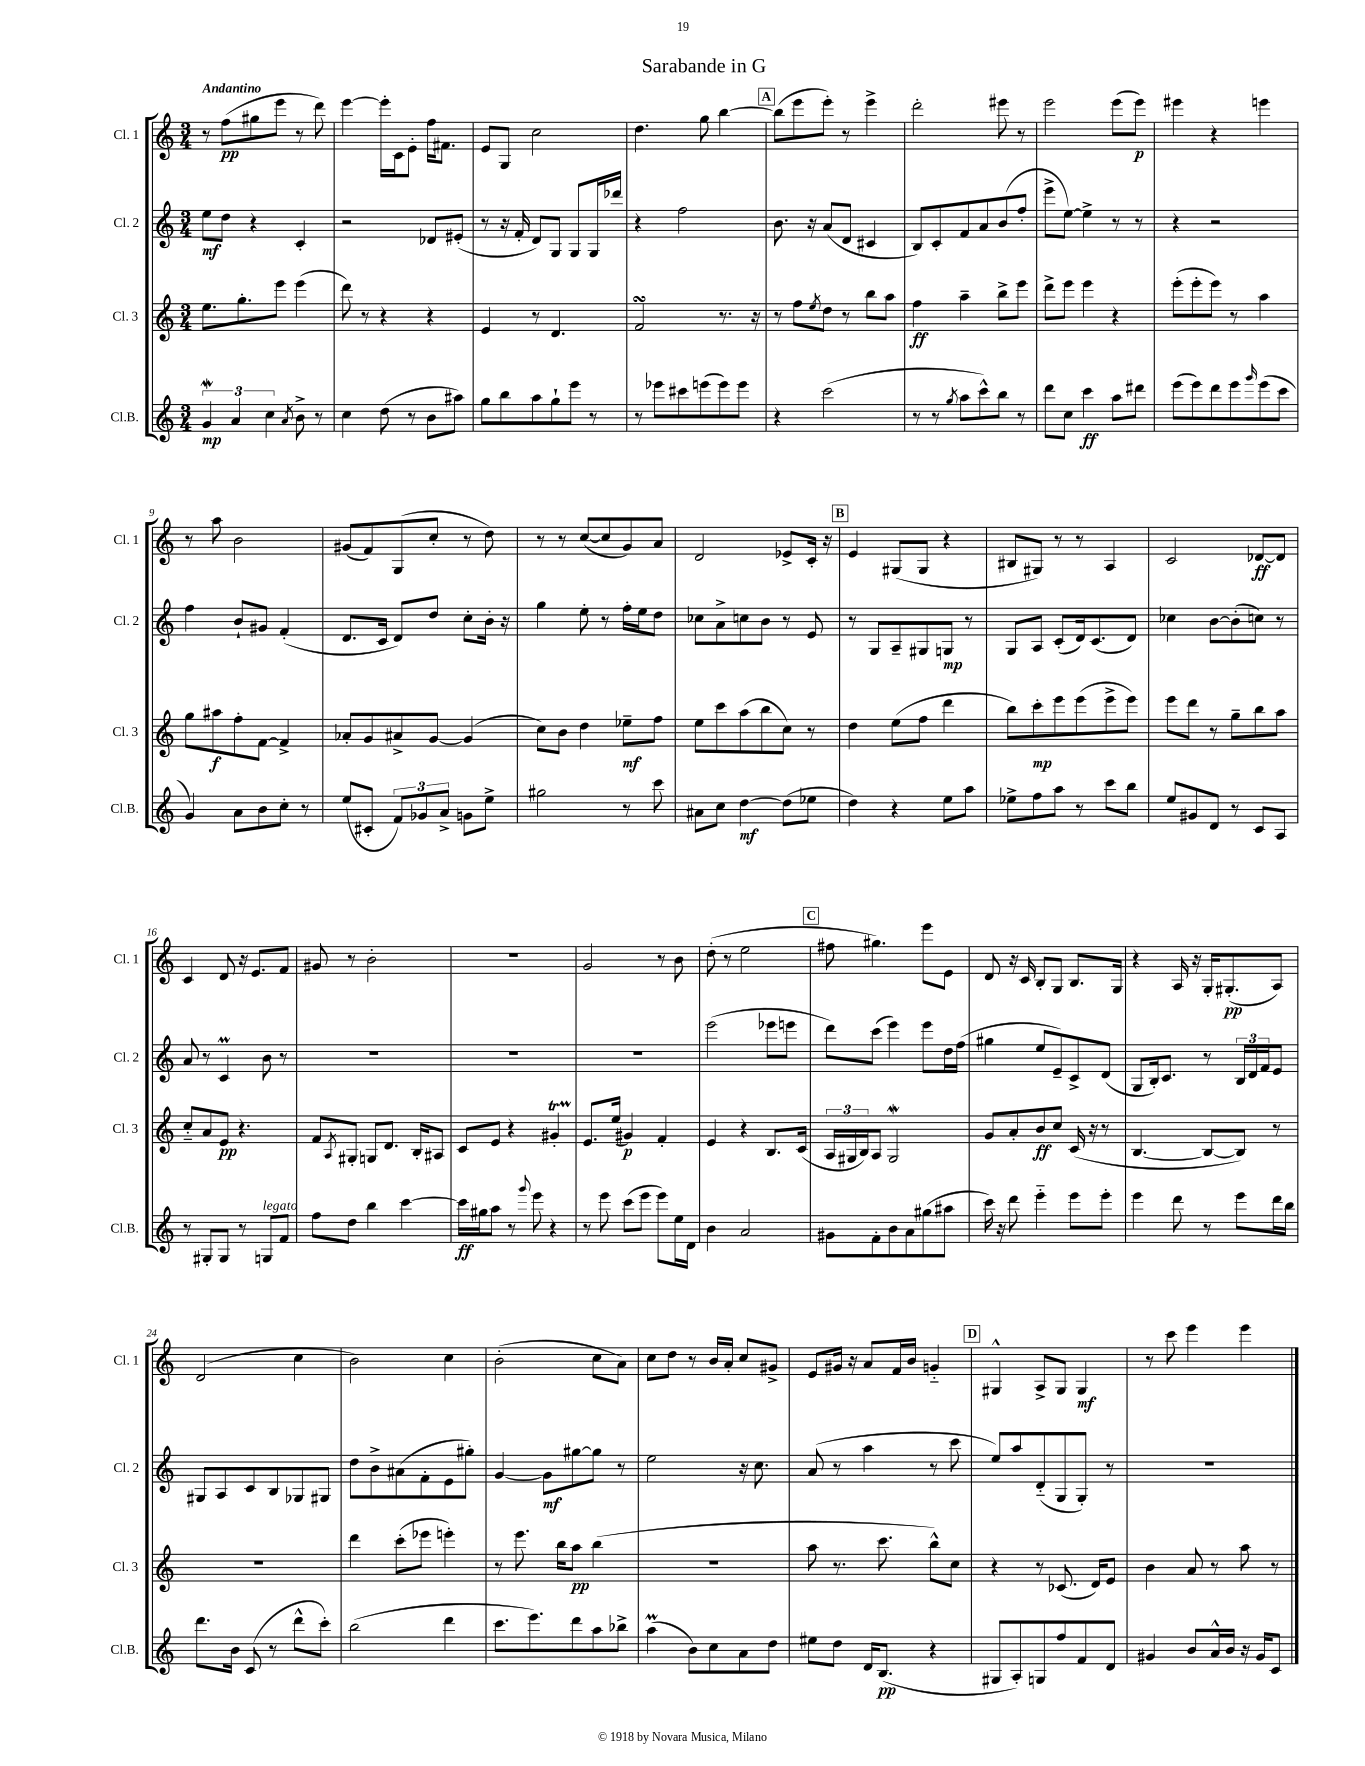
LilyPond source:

\header { title = "Sarabande in G" }
<<
\new StaffGroup <<
\new Staff = "s0" \with { instrumentName = "Cl. 1" shortInstrumentName = "Cl. 1" } {
    \clef treble \key c \major \numericTimeSignature \time 3/4 \tempo "Andantino"
    r8 f''8\pp( gis''8 e'''8 r8 d'''8) |
    e'''4~ e'''16-. c'16 e'8-. f''16 fis'8. |
    e'8 g8 c''2 |
    d''4. g''8 b''4~ |
    \mark \markup { \box "A" } b''8( e'''8 e'''8-.) r8 e'''4-> |
    d'''2-. eis'''8 r8 |
    e'''2 e'''8( e'''8\p) |
    eis'''4 r4 e'''4 |
    r8 a''8 b'2 |
    gis'8( f'8) g8( c''8-. r8 d''8) |
    r8 r8 c''8~( c''8 g'8) a'8 |
    d'2 ees'8-> c'16-. r16 |
    \mark \markup { \box "B" } e'4 gis8( gis8 r4 |
    bis8 gis8) r8 r8 a4 |
    c'2 des'8~\ff des'8 |
    c'4 d'8 r16 e'8. f'8 |
    gis'8 r8 b'2-. |
    R2. |
    g'2 r8 b'8 |
    d''8-.( r8 e''2 |
    \mark \markup { \box "C" } fis''8 gis''4.) e'''8 e'8 |
    d'8 r16 c'16 b8-. g8 b8. g16 |
    r4 a16 r16 g16-. gis8.-.\pp( a8) |
    d'2( c''4 |
    b'2) c''4 |
    b'2-.( c''8 a'8) |
    c''8 d''8 r8 b'16 a'16-. c''8 gis'8-> |
    e'8 gis'16 r16 a'8 f'16 b'16 g'4-_ |
    \mark \markup { \box "D" } gis4-^ a8-> gis8 gis4\mf |
    r8 c'''8 e'''4 e'''4 \bar "|." |
}
\new Staff = "s1" \with { instrumentName = "Cl. 2" shortInstrumentName = "Cl. 2" } {
    \clef treble \key c \major \numericTimeSignature \time 3/4
    e''8\mf d''8 r4 c'4-. |
    r2 des'8 eis'8-.( |
    r8 r16 f'16-. d'8) g8 g8 g16 des'''16 |
    r4 f''2 |
    \mark \markup { \box "A" } b'8. r16 a'8( d'8 cis'4 |
    b8) c'8-. f'8 a'8 b'8( f''8-. |
    e'''8-> e''8~) e''4-> r8 r8 |
    r4 r2 |
    f''4 b'8-! gis'8 f'4-.( |
    d'8. c'16 d'8) d''8 c''8-. b'16-. r16 |
    g''4 e''8-. r8 f''16-. e''16 d''8 |
    ces''8 a'8-> c''8 b'8 r8 e'8 |
    \mark \markup { \box "B" } r8 g8 a8-- gis8 g8\mp r8 |
    g8 a8 c'8-.( d'16) c'8.( d'8) |
    ces''4 b'8~ b'8-.( c''8) r8 |
    a'8 r8 c'4\prall b'8 r8 |
    R2. |
    R2. |
    R2. |
    e'''2( ees'''8 e'''8 |
    \mark \markup { \box "C" } d'''8) c'''8( e'''4) e'''8 d''16 f''16( |
    gis''4 e''8 e'8--) c'8-> d'8( |
    g8 b16-.) c'8. r8 \tuplet 3/2 { b16 d'16 f'16 } e'8 |
    gis8 a8 c'8 b8 ges8 gis8 |
    d''8 b'8-> ais'8( f'8-. e'8 gis''8-.) |
    g'4~ g'8\mf gis''8~ gis''8 r8 |
    e''2 r16 c''8. |
    a'8( r8 a''4 r8 c'''8 |
    \mark \markup { \box "D" } e''8) a''8 d'8-_( g8 g8-.) r8 |
    R2. \bar "|." |
}
\new Staff = "s2" \with { instrumentName = "Cl. 3" shortInstrumentName = "Cl. 3" } {
    \clef treble \key c \major \numericTimeSignature \time 3/4
    e''8. g''8.-. e'''8 e'''4( |
    d'''8) r8 r4 r4 |
    e'4 r8 d'4. |
    f'2\turn r8. r16 |
    \mark \markup { \box "A" } r8 f''8 \acciaccatura { e''8 } d''8 r8 b''8 a''8 |
    f''4\ff a''4-- b''8-> e'''8 |
    d'''8-> e'''8 e'''4 r4 |
    e'''8-.( e'''8-. e'''8) r8 a''4 |
    g''8 ais''8\f f''8-. f'8~ f'4-> |
    aes'8-. g'8 ais'8-> g'8~ g'4( |
    c''8) b'8 d''4 ees''8--\mf f''8 |
    e''8 c'''8 a''8( b''8 c''8) r8 |
    \mark \markup { \box "B" } d''4 e''8( f''8 d'''4 |
    b''8) c'''8-.\mp e'''8 e'''8( e'''8-> e'''8) |
    e'''8 d'''8 r8 g''8-- b''8 a''8 |
    c''8-_ a'8 e'8\pp r4. |
    f'8 \acciaccatura { a8 } gis8-. g8 d'8. b16-. ais8 |
    c'8 e'8 r4 gis'4-.\startTrillSpan |
    e'8.\stopTrillSpan e''16( gis'4\p) f'4-. |
    e'4 r4 b8. c'16( |
    \mark \markup { \box "C" } \tuplet 3/2 { a16 gis16 b16) } a8 gis2\mordent |
    g'8 a'8-. b'8\ff c''8 c'16( r16 r8 |
    b4.~ b8~ b8) r8 |
    R2. |
    d'''4 c'''8-.( ees'''8 e'''4-.) |
    r8 e'''8. b''16 a''8\pp b''4( |
    R2. |
    a''8 r8. c'''8. b''8-^) c''8 |
    \mark \markup { \box "D" } r4 r8 ces'8.( d'16) e'8 |
    b'4 a'8 r8 a''8 r8 \bar "|." |
}
\new Staff = "s3" \with { instrumentName = "Cl.B." shortInstrumentName = "Cl.B." } {
    \clef treble \key c \major \numericTimeSignature \time 3/4
    \tuplet 3/2 { g'4\mordent\mp a'4 c''4 } \acciaccatura { a'8 } b'8-> r8 |
    c''4 d''8( r8 b'8 ais''8) |
    g''8 b''8 a''8 g''8-! e'''8 r8 |
    r8 ees'''8 cis'''8 e'''8( e'''8) e'''8 |
    \mark \markup { \box "A" } r4 c'''2( |
    r8 r8 \acciaccatura { g''8 } a''8 c'''8-^) b''8 r8 |
    d'''8 c''8 c'''4\ff a''8 dis'''8 |
    e'''8( e'''8) d'''8 e'''8 \grace { g'''16 } e'''8( c'''8 |
    g'4) a'8 b'8 c''8-. r8 |
    e''8( cis'8-. \tuplet 3/2 { f'8) ges'8 a'8-> } g'8 e''8-> |
    gis''2 r8 c'''8 |
    ais'8 c''8 d''4~\mf d''8( ees''8 |
    \mark \markup { \box "B" } d''4) r4 e''8 a''8 |
    ees''8-> f''8 a''8 r8 c'''8 b''8 |
    e''8 gis'8 d'8 r8 c'8 a8 |
    r8 gis8-. gis8 r8 g8^\markup { \italic "legato" } f'8 |
    f''8 d''8 b''4 c'''4~ |
    c'''16\ff gis''16 a''8 r8 \appoggiatura { g'''8 } e'''8 r4 |
    r8 e'''8 c'''8( e'''8 e'''8) e''16 d'16 |
    b'4 a'2 |
    \mark \markup { \box "C" } gis'8 f'8-. b'8 a'8 gis''8( ais''8 |
    c'''16) r16 d'''8 e'''4-_ e'''8 e'''8-. |
    e'''4 d'''8 r8 e'''8 d'''16 b''16 |
    d'''8. b'16 c'8( r8 d'''8-^ c'''8-.) |
    b''2( d'''4 |
    c'''8. e'''8.) d'''8 a''8 bes''8-> |
    a''4\prall( b'8) c''8 a'8 d''8 |
    eis''8 d''8 d'16 b8.\pp( r4 |
    \mark \markup { \box "D" } gis8 a8-.) g8 f''8 f'8 d'8 |
    gis'4 b'8 a'16-^ b'16 r16 gis'16 c'8 \bar "|." |
}
>>
>>
